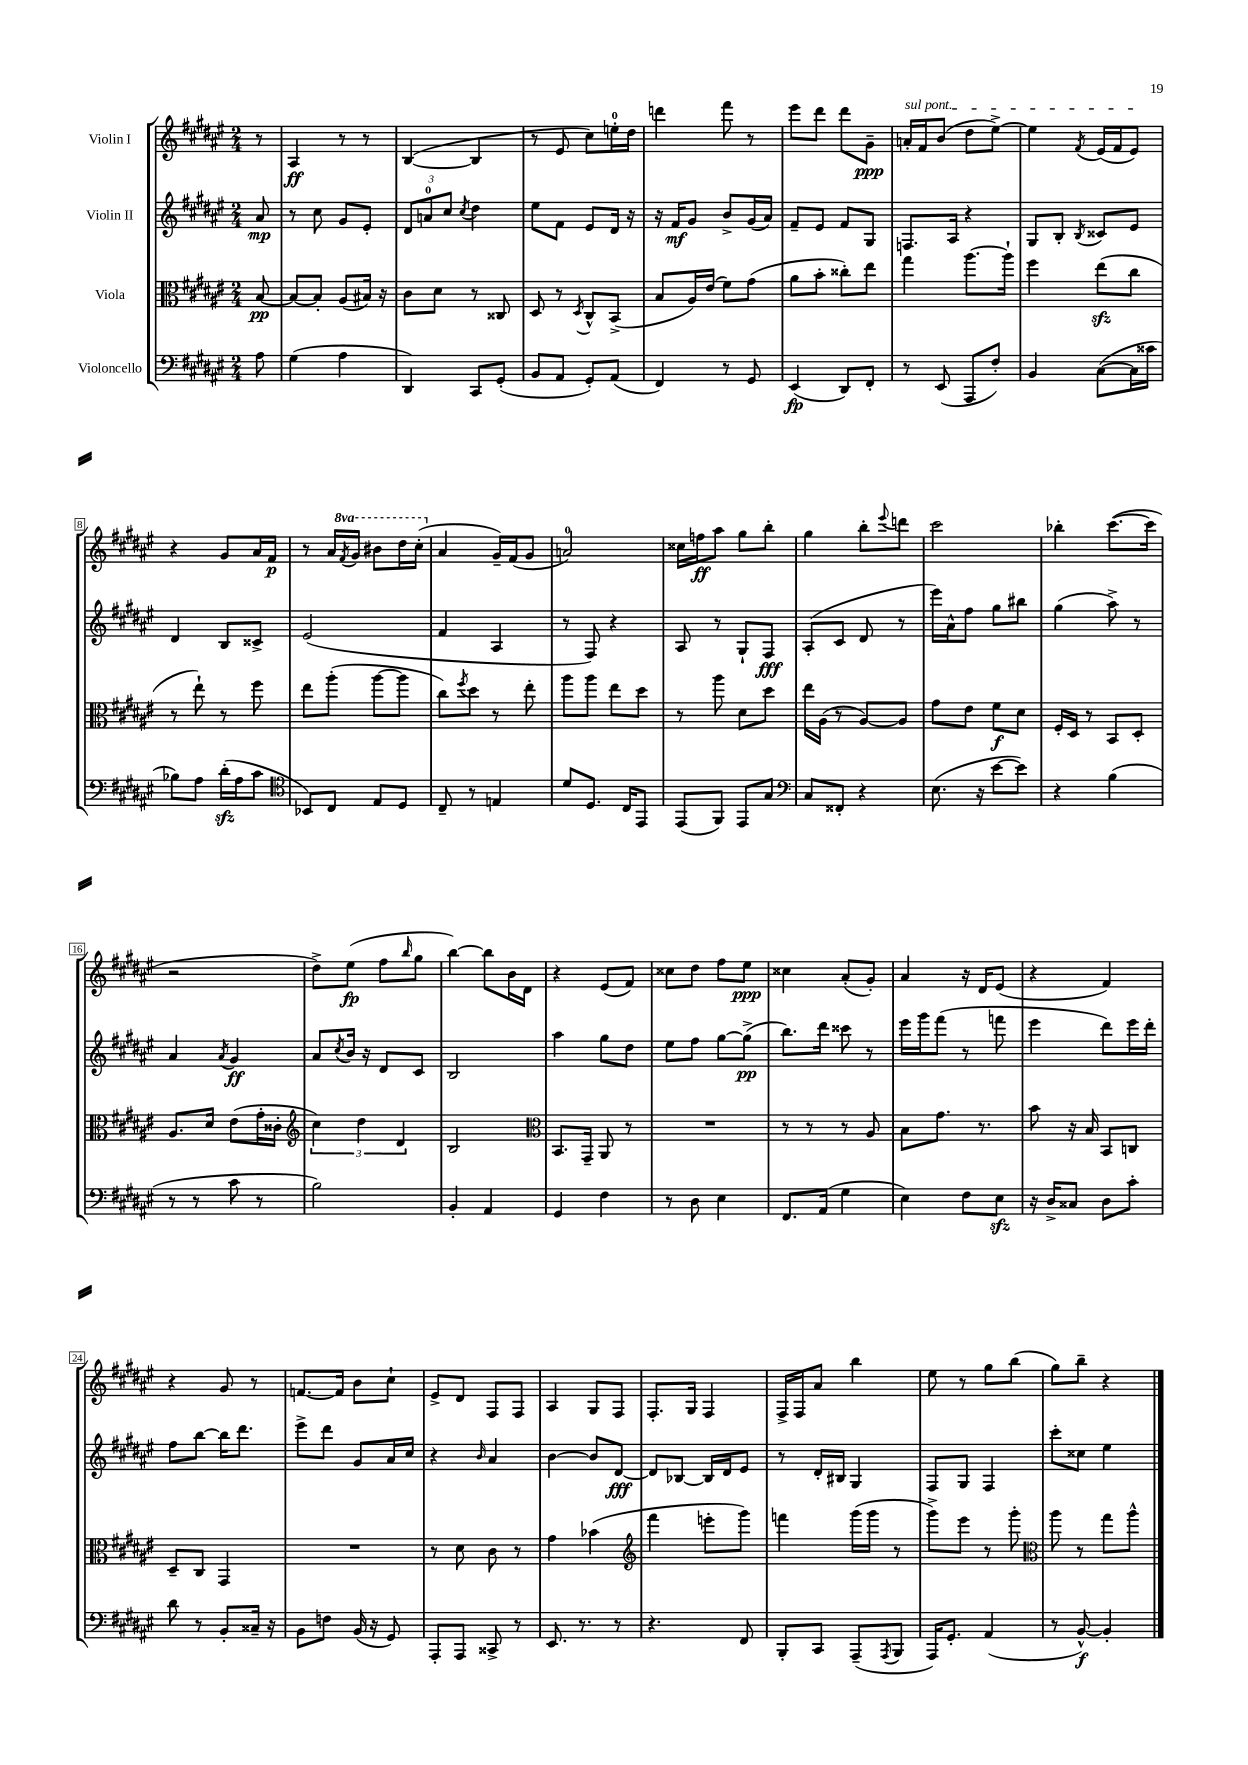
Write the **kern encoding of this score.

**kern	**kern	**kern	**kern
*staff4	*staff3	*staff2	*staff1
*clefF4	*clefC3	*clefG2	*clefG2
*k[f#c#g#d#a#e#]	*k[f#c#g#d#a#e#]	*k[f#c#g#d#a#e#]	*k[f#c#g#d#a#e#]
*M2/4	*M2/4	*M2/4	*M2/4
8A#	[8B	8a#	8r
=	=	=	=
(4G#	8B_	8r	4A#
.	8B']	8cc#	.
4A#	(8A#	8g#	8r
.	16B#)	8e#'	8r
.	16r	.	.
=	=	=	=
4DD#)	8c#	12d#	([4B
.	.	12a	.
.	8d#	.	.
.	.	12cc#	.
.	.	8qcc#	.
8CC#	8r	4dd#	4B]
(8GG#'	8C##	.	.
=	=	=	=
8BB	8D#	8ee#	8r
8AA#	8r	8f#	8e#
.	8qD#	.	.
8GG#')	8C#^^	8e#	8cc#)
(8AA#	(8BB^	16d#	16ee'
.	.	16r	16dd#
=	=	=	=
4FF#)	8B	16r	4ddd
.	.	16f#	.
.	16A#)	8g#	.
.	(16e#	.	.
8r	8f#)	8b^	8fff#
8GG#	(8g#	(16g#	8r
.	.	16a#)	.
=	=	=	=
(4EE#	8a#	8f#~	8eee#
.	8b'	8e#	8ddd#
8DD#)	8cc##')	8f#	8ddd#
8FF#'	8ee#	8G#	8g#~
=	=	=	=
8r	4gg#	8.F	16a'
.	.	.	16f#
(8EE#	.	.	(8b
.	.	16A#	.
8AAA#	[8.aa#	4r	8dd#
8F#')	.	.	[8ee#^)
.	16aa#`]	.	.
=	=	=	=
4BB	4ff#	8G#	4ee#]
.	.	8B'	.
.	.	8qB	8qf#
([8C#	(8ee#	8c##	(16e#
.	.	.	16f#
16C#]	8cc#	8e#	8e#)
16c##	.	.	.
=	=	=	=
8B-)	8r	4d#	4r
8A#	8ee#`)	.	.
(16d#'	8r	8B	8g#
16A#	.	.	.
8c#	8ff#	8c##^	16a#
.	.	.	16f#
=	=	=	=
*clefC4	*	*	*
8BB-)	8ee#	(2e#	8r
8C#	(8aa#'	.	16a#
.	.	.	8qff#
.	.	.	16gg#
8E#	[8aa#	.	8bb#
8D#	8aa#]	.	16ddd#
.	.	.	(16ccc#'
=	=	=	=
8C#~	8cc#)	4f#	4a#
.	8qff#	.	.
8r	8dd#	.	.
4E	8r	4A#	16g#~)
.	.	.	(16f#
.	8ee#'	.	8g#
=	=	=	=
8d#	8aa#	8r	2a)
8.D#	8aa#	8F#)	.
.	8ee#	4r	.
16C#	.	.	.
8EE#	8dd#	.	.
=	=	=	=
(8EE#	8r	8A#	16cc##
.	.	.	16ff
8FF#)	8aa#	8r	8aa#
8EE#	8d#	8G#`	8gg#
8G#	8dd#	8F#	8bb'
=	=	=	=
*clefF4	*	*	*
8C#	16ee#	(8A#'	4gg#
.	(16A#	.	.
8FF##'	8r	8c#	.
4r	[8A#)	8d#	8bb'
.	.	.	8qqeee#
.	8A#]	8r	8ddd
=	=	=	=
(8.E#	8g#	16eee#)	2ccc#
.	.	16a#^^	.
.	8e#	8ff#	.
16r	.	.	.
[8e#	8f#	8gg#	.
8e#])	8d#	8bb#	.
=	=	=	=
4r	16F#'	(4gg#	4bb-'
.	16D#	.	.
.	8r	.	.
(4B	8BB	8aa#^)	([8.ccc#
.	8D#'	8r	.
.	.	.	16ccc#]
=	=	=	=
8r	8.A#	4a#	2r
8r	.	.	.
.	16d#	.	.
.	.	8qa#	.
8c#	(8e#	4g#	.
8r	16g#'	.	.
.	16c##'	.	.
=	=	=	=
*	*clefG2	*	*
2B)	6cc#)	8a#	8dd#^)
.	.	8qcc#	.
.	.	16b	(8ee#
.	6dd#	.	.
.	.	16r	.
.	.	8d#	8ff#
.	6d#	.	.
.	.	.	16qqbb
.	.	8c#	8gg#
=	=	=	=
4BB'	2B	2B	[4bb)
4AA#	.	.	8bb]
.	.	.	16b
.	.	.	16d#
=	=	=	=
*	*clefC3	*	*
4GG#	8.BB	4aa#	4r
.	16GG#~	.	.
4F#	8AA#	8gg#	(8e#
.	8r	8dd#	8f#)
=	=	=	=
8r	2r	8ee#	8cc##
8D#	.	8ff#	8dd#
4E#	.	[8gg#	8ff#
.	.	(8gg#^]	8ee#
=	=	=	=
8.FF#	8r	8.bb)	4cc##
.	8r	.	.
(16AA#	.	16ddd#	.
4G#	8r	8ccc##	(8a#'
.	8A#	8r	8g#')
=	=	=	=
4E#)	8B	16eee#	4a#
.	.	16ggg#	.
.	8.g#	(8fff#	.
8F#	.	8r	16r
.	8.r	.	16d#
8E#	.	8fff	(8e#
=	=	=	=
16r	8b	4eee#	4r
16D#^	.	.	.
8C##	16r	.	.
.	16B	.	.
8D#	8BB	8ddd#)	4f#)
8c#'	8C	16eee#	.
.	.	16ddd#'	.
=	=	=	=
8d#	8D#~	8ff#	4r
8r	8C#	[8bb	.
8BB'	4GG#	16bb]	8g#
.	.	8.ddd#	.
16C##~	.	.	8r
16r	.	.	.
=	=	=	=
8BB	2r	8eee#^	[8.f
8F	.	8ddd#	.
.	.	.	16f]
(16BB	.	8g#	8b
16r	.	.	.
8GG#)	.	16a#	8cc#`
.	.	16cc#	.
=	=	=	=
8AAA#'	8r	4r	8e#^
8AAA#	8d#	.	8d#
.	.	16qqb	.
8CC##^	8c#	4a#	8F#
8r	8r	.	8F#
=	=	=	=
8.EE#	4g#	[4b	4A#
8.r	.	.	.
.	(4b-	8b]	8G#
8r	.	[8d#	8F#
=	=	=	=
*	*clefG2	*	*
4.r	4fff#	8d#]	8.F#'
.	.	[8B-	.
.	.	.	16G#
.	8eee'	16B-]	4F#
.	.	16d#	.
8FF#	8ggg#)	8e#	.
=	=	=	=
8BBB'	4fff	8r	16F#^
.	.	.	16F#
8CC#	.	16d#'	8a#
.	.	16B#	.
(8AAA#~	(16ggg#	4G#	4bb
.	16ggg#	.	.
8qAAA#	.	.	.
8BBB	8r	.	.
=	=	=	=
16AAA#)	8ggg#^)	8F#	8ee#
8.GG#'	.	.	.
.	8eee#	8G#	8r
(4AA#	8r	4F#	8gg#
.	8ggg#'	.	(8bb
=	=	=	=
*	*clefC3	*	*
8r	8aa#	8ccc#'	8gg#)
[8BB^^)	8r	8cc##	8bb~
4BB']	8gg#	4ee#	4r
.	8aa#^^	.	.
==	==	==	==
*-	*-	*-	*-
